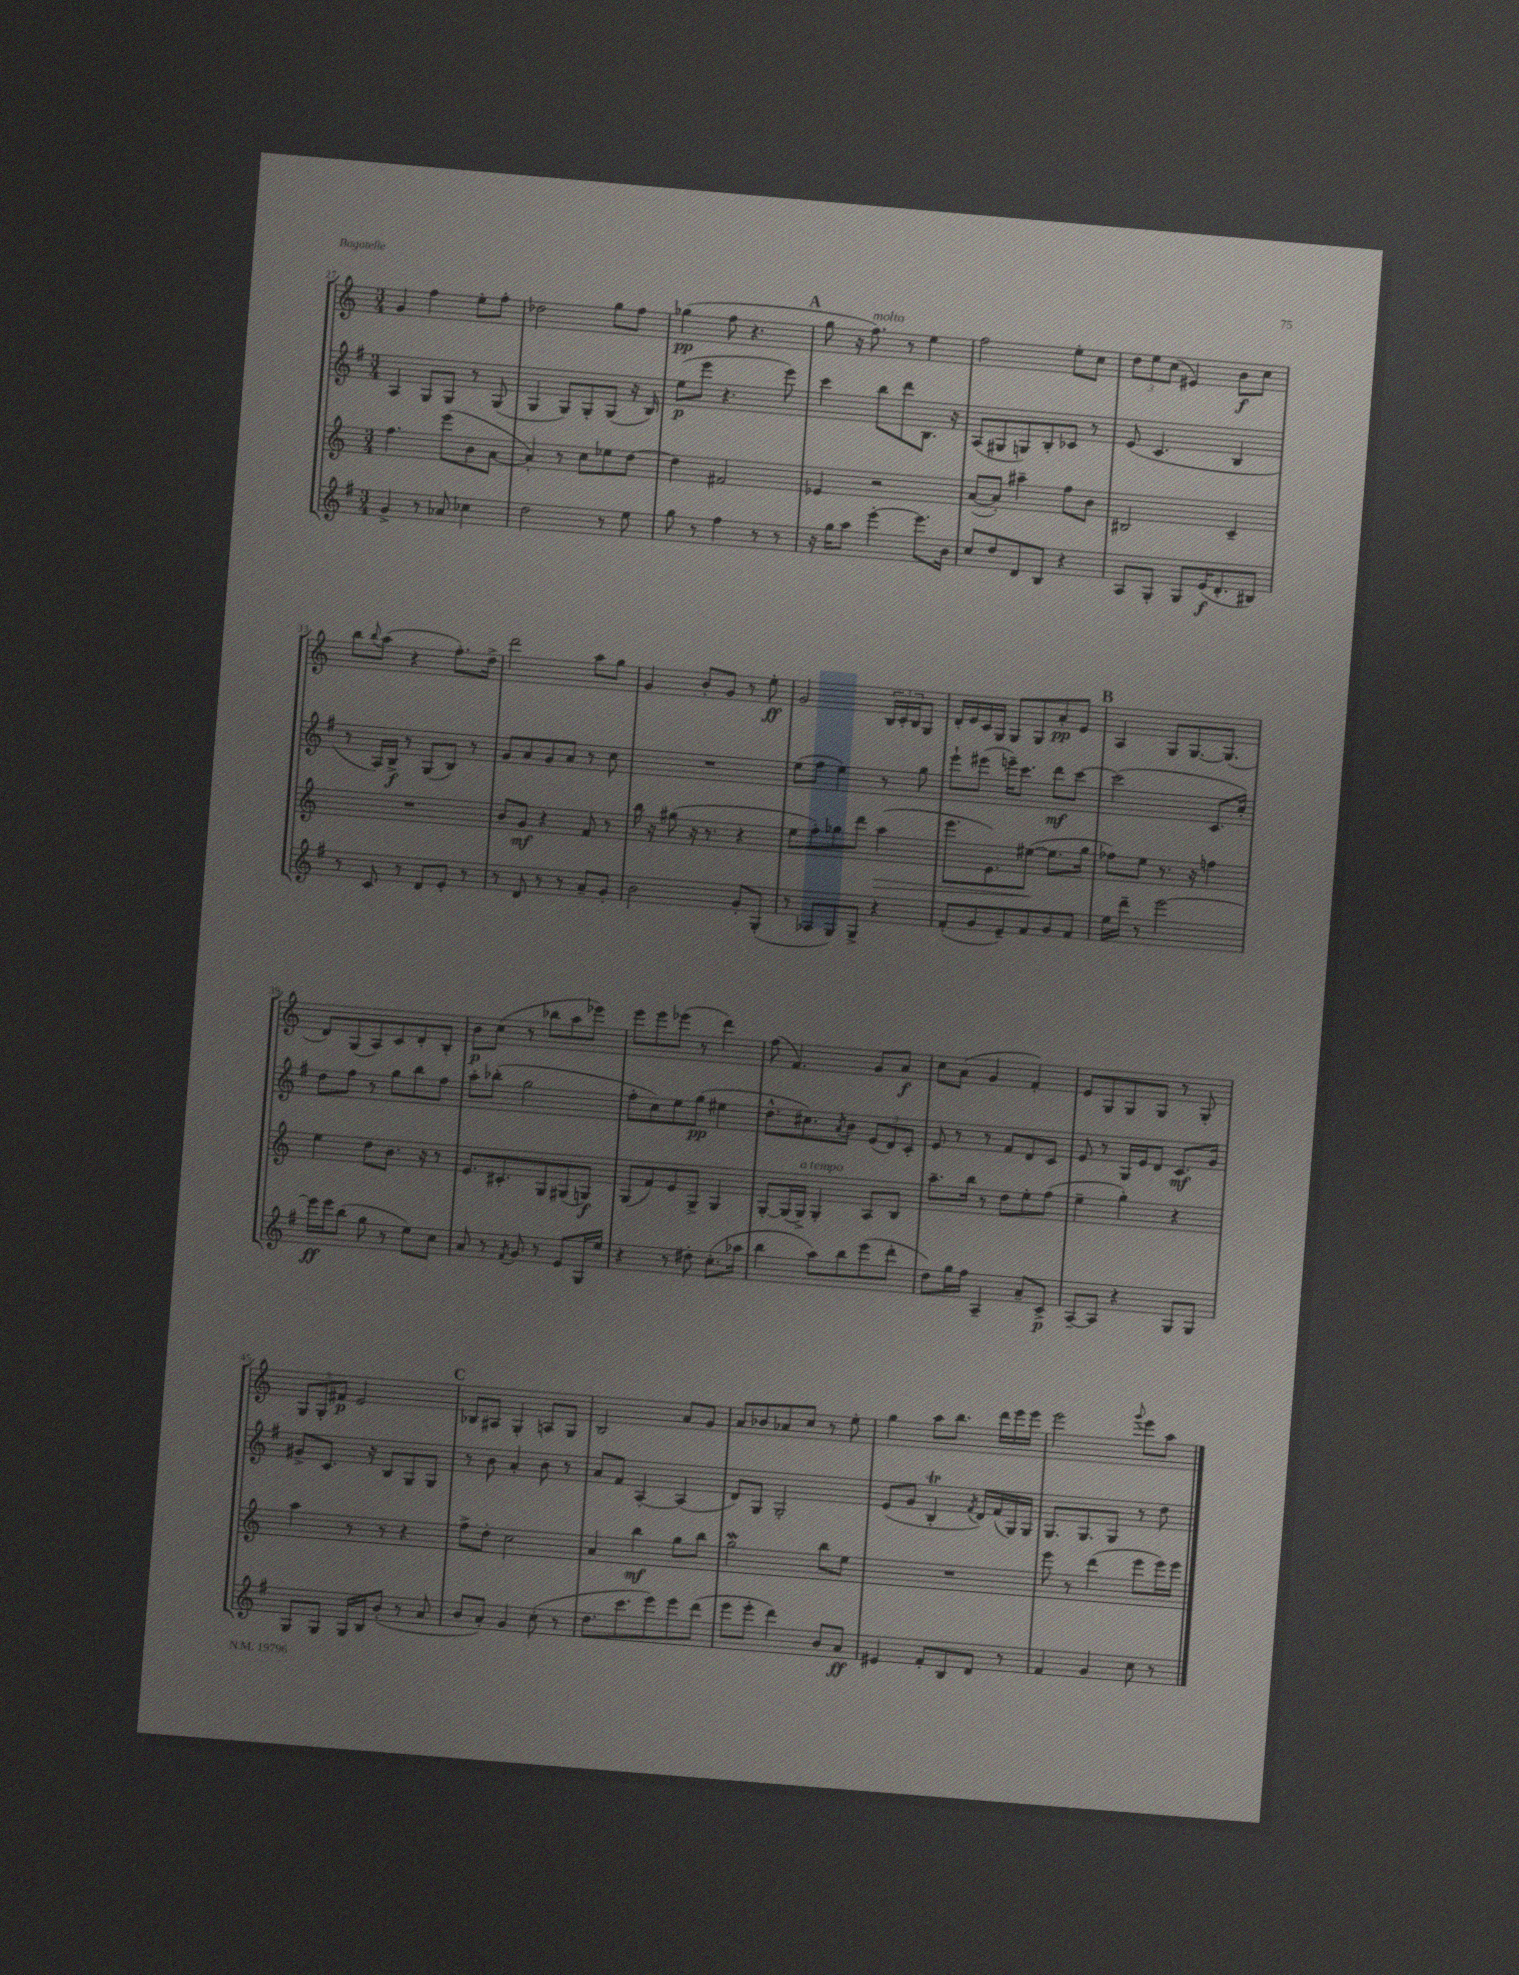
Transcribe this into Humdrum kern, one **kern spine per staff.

**kern	**kern	**kern	**kern
*staff4	*staff3	*staff2	*staff1
*clefG2	*clefG2	*clefG2	*clefG2
*k[f#]	*k[]	*k[f#]	*k[]
*M3/4	*M3/4	*M3/4	*M3/4
4g^	4.ff	4A	4g
8r	.	8G	4ff
8a-	(8eee	8G	.
4cc-	8b	8r	8ee'
.	[8a	(8G	8ff'
=	=	=	=
2dd	4a'])	4G	2dd-
.	8r	8G)	.
.	8cc	8G'	.
8r	8ee-	(8G	8gg
8ee	[8dd	16r	8ff
.	.	16B)	.
=	=	=	=
8gg	4dd]	(8ee	(4gg-
8r	.	8eee	.
4ff#	2f#	4.r	8ff
.	.	.	4.r
8r	.	.	.
8r	.	8eee)	.
=	=	=	=
16r	4e-	4ccc	8gg
16gg	.	.	.
8aa	.	.	16r
.	.	.	8.ff)
[4eee'	2r	8bb	.
.	.	8ddd	8r
8.eee]	.	8.B	4ee
16b	.	16r	.
=	=	=	=
8cc	([8a	(8A	2ff
8dd	8a'])	8G#	.
8d	4aa#~	8G)	.
8B	.	8B'	.
4r	8ff	8c-	8ee'
.	8b	8r	8cc
=	=	=	=
8A	2B#	(8e	12dd
.	.	.	12ee
8G'	.	4.c	.
.	.	.	(12cc
8G	.	.	4e#)
(16e	.	.	.
8.d'	.	.	.
.	4c~	4B	8b
8B#)	.	.	8cc
=	=	=	=
8r	2.r	8r	8bb
.	.	.	8qqbb
8c	.	16A)	(8aa
.	.	16B^	.
8r	.	8r	4r
8d	.	(8G	.
8e'	.	8B)	8.ff')
8r	.	8r	.
.	.	.	16dd^
=	=	=	=
8r	8b	8g	2ddd
8d	8g	8a	.
8r	4r	8g	.
8r	.	8a	.
8a~	8f	8r	8aa
8g'	8r	8cc	8gg
=	=	=	=
2b	16bb	2.r	4g
.	16r	.	.
.	(8gg#	.	.
.	16r	.	8b'
.	8.r	.	.
.	.	.	8g
8g'	4r	.	8r
(8G'	.	.	8ee'
=	=	=	=
8r	8ee	(8ee	2g
8A-	8ff')	8ff#	.
8G)	8gg-	4ee)	.
8G^	8ddd	.	.
4r	(4aa	8r	24B
.	.	.	24c'
.	.	.	24B
.	.	8gg	8G
=	=	=	=
(8f#'	8.eee	8eee`	16d'
.	.	.	16e
8g	.	(8eee#	16c
.	8.e)	.	16G
8e~)	.	16eee~)	8G
.	.	8.ccc	.
8f#	([8ee#	.	8G
8g	8.ee#]	8ddd	8a'
8f#	.	[8ccc	8e
.	16gg	.	.
=	=	=	=
16ee	8ff-)	(2ccc]	4A
16ddd~	.	.	.
8r	8ee	.	.
[2eee	8.r	.	8G
.	.	.	[8.G
.	16r	.	.
.	4ff	8.c	.
.	.	.	(8.G]
.	.	16cc')	.
=	=	=	=
16eee]	4ee	8dd	8d)
16eee	.	.	.
(8bb	.	8ff#	(8G
8gg	8dd	8r	8A)
8r	8.b	8gg	8c
8ee)	.	8bb	8d'
.	16r	.	.
8cc	8r	8ff#	8B'
=	=	=	=
8a	8.e	8aa'	8b
8r	.	(8bb-'	(8cc
.	8.c#'	.	.
8qf#	.	.	.
8g	.	2gg	8r
8r	8G	.	8bb-
8e	(8G#	.	8aa
16G	8G)	.	8eee-)
16ee	.	.	.
=	=	=	=
4r	(8G	8ff#'	8eee
.	8f)	8cc)	8eee
8r	8e	8ee	(8eee-
8dd#'	8G^	(8gg	8r
(8.cc'	4G	4ee#	4ddd)
16aa-	.	.	.
=	=	=	=
4bb	[8G'	8.dd^^	(8ff
.	(16G]	.	4.f)
.	16G^)	8.cc#)	.
8aa)	4G'	.	.
.	.	8qa	.
8bb	.	8b	.
(8eee	8A	(12e	8g
.	.	12d)	.
8ddd'	8B	.	8a
.	.	12c'	.
=	=	=	=
8dd)	8.aa~	8e	8cc
16gg	.	8r	(8a
16ff#	16bb	.	.
4A~	8r	8r	4g
.	8dd	8f#	.
8a~	8ee'	8d	4f')
8c^	(8ff	8c	.
=	=	=	=
[8A~	4ee~	8e	8e
8A]	.	8r	8G
4r	4gg')	16G	8G
.	.	16e	.
.	.	8d	8G
8G	4r	8.c	8r
8G	.	.	8G'
.	.	16g	.
=	=	=	=
8G	4aa	8g#^	12G
.	.	.	12G'
8G	.	8.c	.
.	.	.	12f#
16G	8r	.	2e
16B	.	16r	.
(8b'	8r	8B	.
8r	4r	8G	.
8a	.	8G	.
=	=	=	=
8b	8ff^	8r	8B-
8a')	8dd'	8b	8A#
4g	2cc	4a'	4G'
(8cc'	.	8b	8A
8r	.	8r	8G
=	=	=	=
8.dd	4a	8a	2B
.	.	8f#	.
8.ccc	.	.	.
.	4bb	[4A'	.
8eee)	.	.	.
8eee	8gg	(4A]	8a
(8ddd	8bb	.	8g
=	=	=	=
8eee	2gg	8d)	8a
8eee'	.	8G	8b-
4ddd)	.	2G'	8a-
.	.	.	8cc
8b	8bb	.	8r
8a	8ee	.	8ee'
=	=	=	=
4e#	2.r	(8e	4gg
.	.	8g	.
8f#'	.	4B'	8aa
8B	.	.	8.bb
.	.	8qf#	.
8d	.	16d)	.
.	.	(16f#	16ddd
8r	.	16G)	16eee
.	.	16G	16eee
=	=	=	=
4f#	8eee	8.G	2eee
.	8r	.	.
.	.	8.G	.
4g	(4ddd	.	.
.	.	8G	.
.	.	.	8qqggg
8cc	8eee	8r	8eee
8r	16eee)	8dd	8aa
.	16eee	.	.
==	==	==	==
*-	*-	*-	*-
